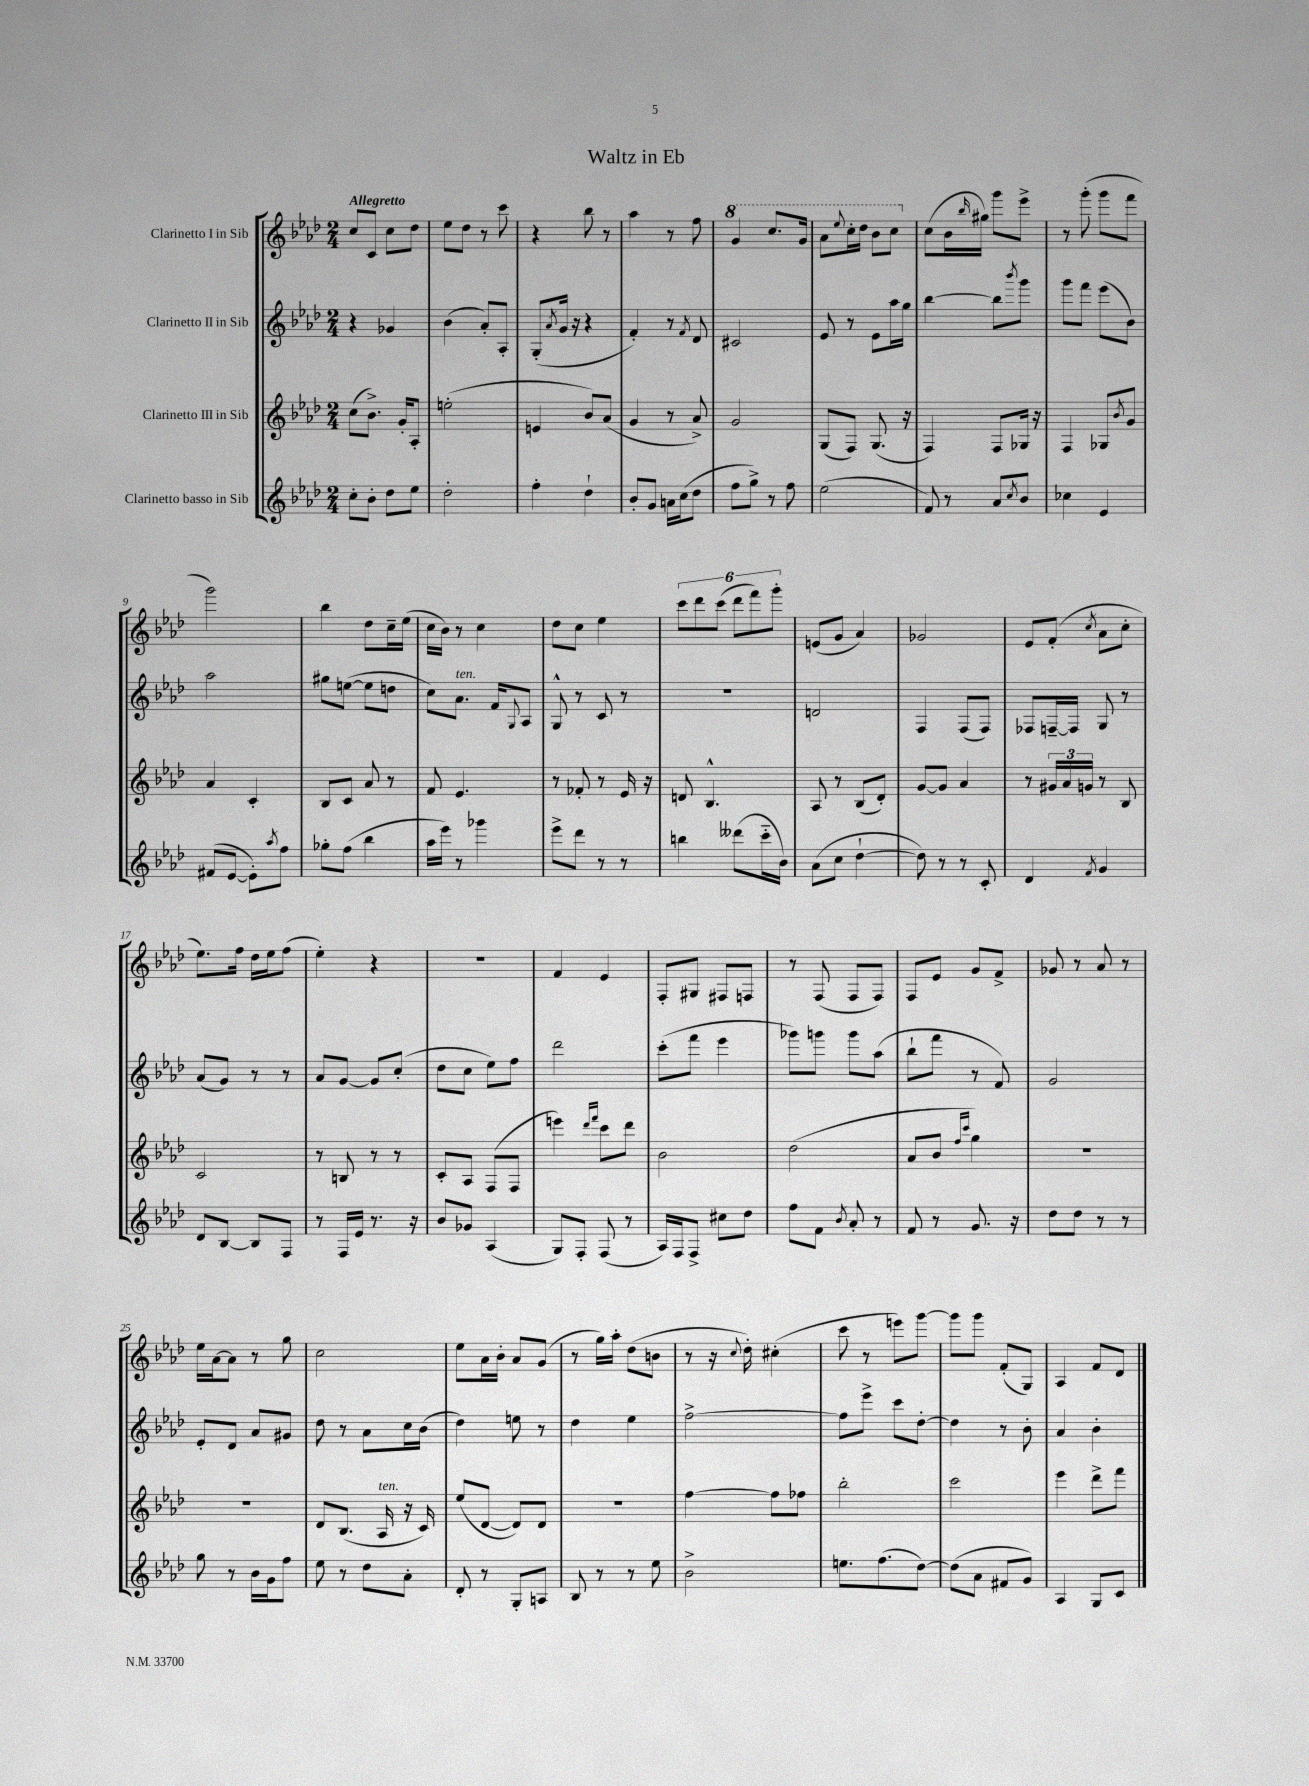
\header { title = "Waltz in Eb" }
<<
\new StaffGroup <<
\new Staff = "s0" \with { instrumentName = "Clarinetto I in Sib" } {
    \clef treble \key aes \major \numericTimeSignature \time 2/4 \tempo "Allegretto"
    c''8 c'8 c''8 des''8 |
    ees''8 des''8 r8 c'''8 |
    r4 bes''8 r8 |
    aes''4 r8 f''8 |
    \ottava #1 g''4 c'''8. g''16 |
    aes''8 \appoggiatura { ees'''8 } c'''16-. des'''16 bes''8 c'''8 \ottava #0 |
    c''8( bes'16 \grace { bes''16 } gis''16) g'''8 ees'''8-> |
    r8 g'''8-.( g'''8 f'''8 |
    g'''2) |
    bes''4 des''8 c''16-- ees''16( |
    c''16 bes'16) r8 c''4 |
    des''8 c''8 ees''4 |
    \tuplet 6/4 { c'''8 des'''8 c'''8( des'''8 f'''8) g'''8-. } |
    e'8( g'8 aes'4) |
    ges'2 |
    ees'8 f'8-.( \acciaccatura { c''8 } aes'8 c''8-. |
    ees''8.) f''16 des''16 ees''16 f''8( |
    ees''4-.) r4 |
    R2 |
    f'4 ees'4 |
    f8-. gis8 fis8 f8 |
    r8 f8( f8 f8) |
    f8 ees'8 g'8 f'8-> |
    ges'8 r8 aes'8 r8 |
    ees''16 aes'16~ aes'8 r8 g''8 |
    c''2 |
    ees''8 aes'16 bes'16-. aes'8 g'8( |
    r8 g''16) aes''16-. des''8( b'8 |
    r8 r16 \appoggiatura { c''8 } des''16-.) cis''4-.( |
    c'''8 r8 e'''8) g'''8~ |
    g'''8 g'''8 f'8-.( g8) |
    aes4 f'8 des'8 \bar "|." |
}
\new Staff = "s1" \with { instrumentName = "Clarinetto II in Sib" } {
    \clef treble \key aes \major \numericTimeSignature \time 2/4
    r4 ges'4 |
    bes'4( aes'8-.) aes8-. |
    g8-.( \acciaccatura { aes'8 } g'16 r16 r4 |
    f'4-.) r8 \acciaccatura { f'8 } des'8 |
    cis'2 |
    ees'8 r8 ees'8 aes''16 g''16 |
    bes''4~ bes''8 \acciaccatura { bes'''8 } g'''8 |
    g'''8 f'''8 ees'''8( bes'8) |
    aes''2 |
    gis''8 e''8~( e''8 d''8 |
    c''8) aes'8.^\markup { \italic "ten." } f'16 \appoggiatura { g8 } aes8 |
    g8-^ r8 c'8 r8 |
    R2 |
    d'2 |
    f4 f8( f8) |
    fes8 f16~-- f16 g8 r8 |
    aes'8( g'8) r8 r8 |
    aes'8 g'8~ g'8 c''8-.( |
    des''8 c''8 ees''8) f''8 |
    des'''2 |
    c'''8-.( f'''8 ees'''4 |
    ges'''8) g'''8 g'''8 aes''8( |
    bes''8-! f'''8 r8 f'8) |
    g'2 |
    ees'8-. des'8 aes'8 gis'8 |
    des''8 r8 aes'8 c''16 bes'16( |
    des''4) e''8 r8 |
    des''4 ees''4 |
    f''2~-> |
    f''8 ees'''8-> c'''8 des''8~-. |
    des''4 r8 bes'8-. |
    aes'4 bes'4-. \bar "|." |
}
\new Staff = "s2" \with { instrumentName = "Clarinetto III in Sib" } {
    \clef treble \key aes \major \numericTimeSignature \time 2/4
    c''8( bes'8.->) g'16-. aes8-. |
    e''2-.( |
    e'4 bes'8) aes'8( |
    g'4 r8 aes'8->) |
    g'2 |
    g8( f8) g8.( r16 |
    f4) f8 ges16 r16 |
    f4 ges8 \acciaccatura { bes'8 } g'8 |
    aes'4 c'4-. |
    bes8 c'8 aes'8 r8 |
    f'8 ees'4. |
    r8 fes'8-. r8 ees'16 r16 |
    d'8 bes4.-^ |
    aes8 r8 bes8( des'8-.) |
    g'8~ g'8 aes'4 |
    r8 \tuplet 3/2 { gis'16 aes'16 g'16 } r8 bes8 |
    c'2 |
    r8 b8 r8 r8 |
    c'8-. aes8 f8( f8 |
    e'''4) \grace { des'''16 f'''16 } c'''8 des'''8 |
    bes'2 |
    des''2( |
    aes'8 bes'8 \grace { f''16 c'''16 } g''4) |
    R2 |
    R2 |
    des'8 bes8.( aes16^\markup { \italic "ten." } r16 c'16) |
    ees''8( des'8~ des'8) des'8 |
    R2 |
    f''4~ f''8 fes''8 |
    bes''2-. |
    c'''2 |
    ees'''4 des'''8-> f'''8 \bar "|." |
}
\new Staff = "s3" \with { instrumentName = "Clarinetto basso in Sib" } {
    \clef treble \key aes \major \numericTimeSignature \time 2/4
    c''8-. bes'8-. des''8 ees''8 |
    des''2-. |
    f''4-. des''4-! |
    bes'8-. g'8 a'16 c''16( des''8 |
    f''8 g''8->) r8 f''8 |
    ees''2( |
    f'8) r8 aes'8 \acciaccatura { c''8 } bes'8 |
    ces''4 ees'4 |
    fis'8( ees'8~ ees'8-.) \acciaccatura { aes''8 } f''8 |
    ges''8-. f''8( bes''4 |
    aes''16 ees'''16) r8 ges'''4 |
    ees'''8-> des'''8 r8 r8 |
    b''4 deses'''8( c'''16-_ bes'16) |
    aes'8( c''8 des''4~-! |
    des''8) r8 r8 c'8-. |
    des'4 \acciaccatura { f'8 } g'4 |
    des'8 bes8~ bes8 f8 |
    r8 f16 ees'16 r8. r16 |
    bes'8 ges'8 aes4( |
    g8) f8-. f8( r8 |
    aes16) f16 f8-> cis''8 des''8 |
    f''8 f'8 \acciaccatura { bes'8 } aes'8-. r8 |
    f'8 r8 g'8. r16 |
    des''8 des''8 r8 r8 |
    g''8 r8 bes'16 g'16 f''8 |
    ees''8 r8 des''8 aes'8-. |
    des'8-. r8 g8-. a8 |
    bes8 r8 r8 ees''8 |
    bes'2-> |
    e''8. f''8.( des''8~) |
    des''8( aes'8 fis'8 g'8) |
    aes4 g8 c'8 \bar "|." |
}
>>
>>
